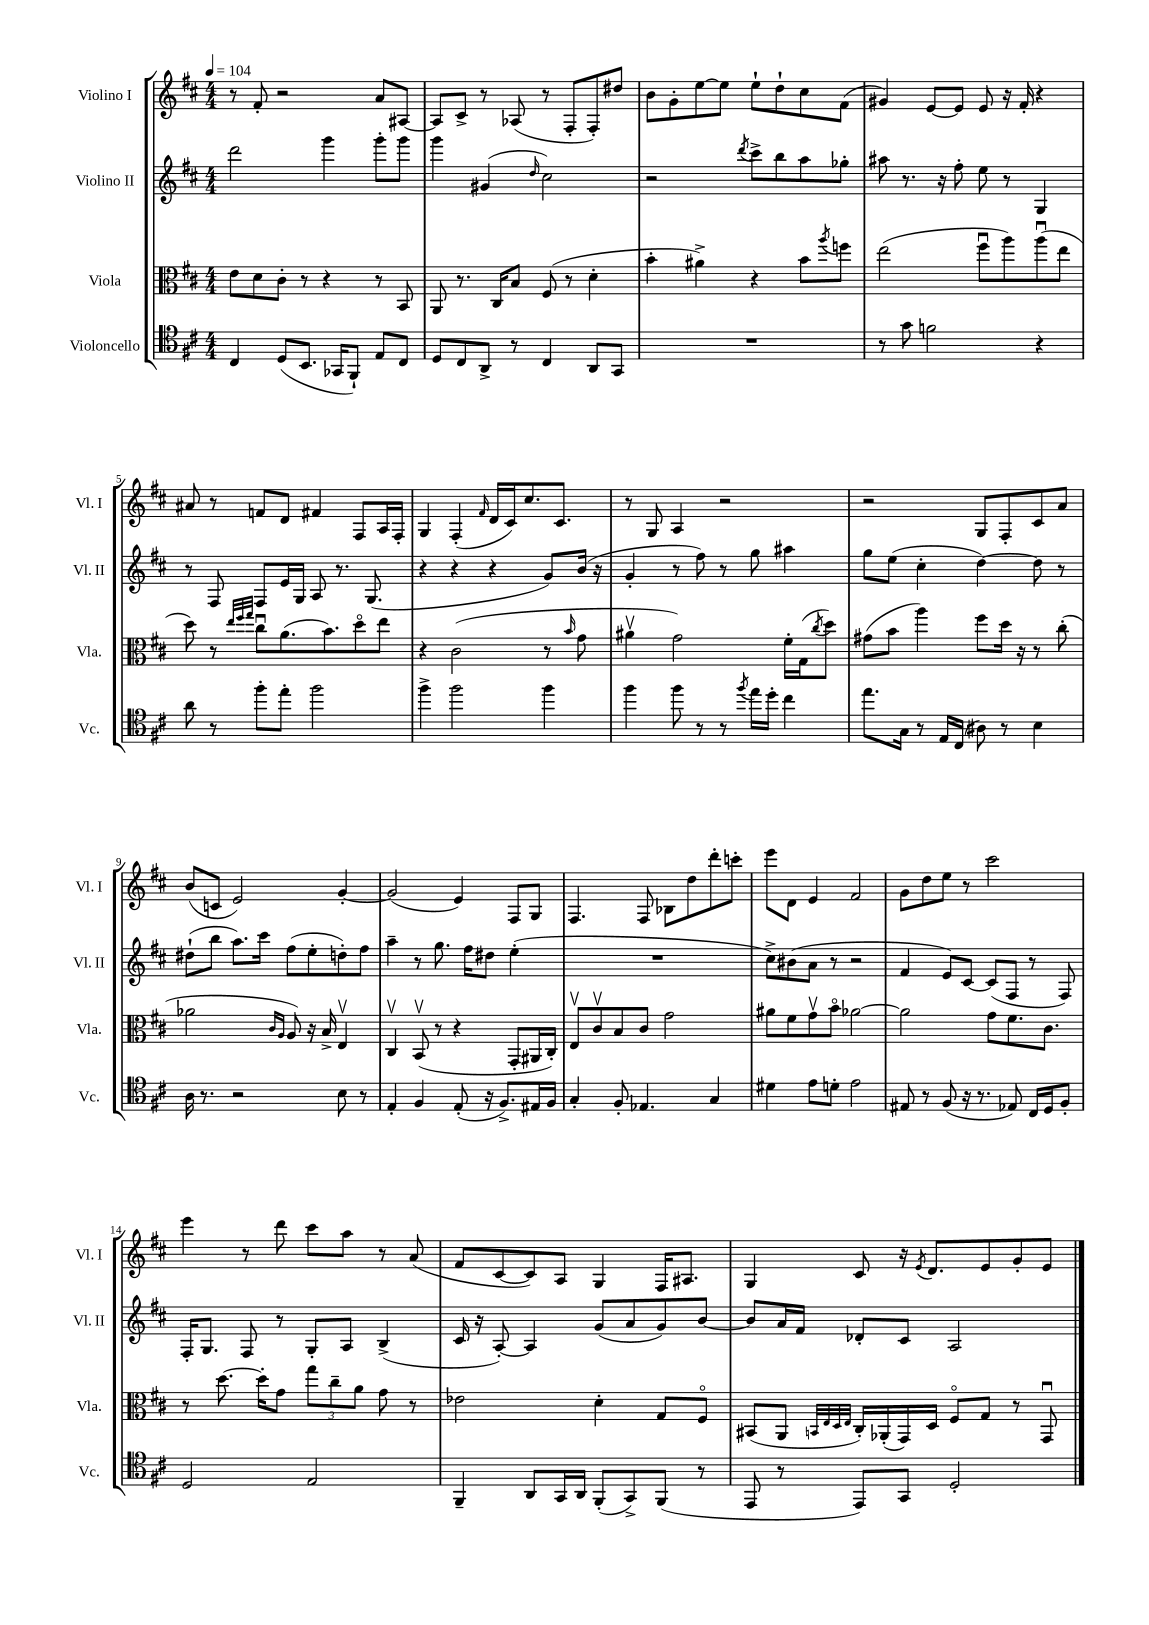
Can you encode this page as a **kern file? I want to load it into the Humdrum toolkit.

**kern	**kern	**kern	**kern
*staff4	*staff3	*staff2	*staff1
*clefC4	*clefC3	*clefG2	*clefG2
*k[f#c#]	*k[f#c#]	*k[f#c#]	*k[f#c#]
*M4/4	*M4/4	*M4/4	*M4/4
*MM104	*MM104	*MM104	*MM104
4C#/	8e\L	2ddd\	8r
.	8d\	.	8f#'/
(8D/L	8c#'\J	.	2r
8.BB/J	8r	.	.
.	4r	4ggg\	.
16GG-/LK	.	.	.
8FF#`/J)	.	.	.
8E/L	8r	8ggg'\L	8a/L
8C#/J	8BB/	8ggg\J	[8A#/J
=	=	=	=
8D/L	8AA/	4ggg\	8A#/]L
8C#/	8.r	.	8c#^/J
8AA^/J	.	(4g#/	8r
.	16C#/LK	.	.
8r	8B/J	.	(8A-/
.	.	16qqdd/	.
4C#/	(8F#/	2cc#\)	8r
.	8r	.	8F#'/L
8AA/L	4d'\	.	8F#'/)
8GG/J	.	.	8dd#/J
=	=	=	=
1r	4b'\	2r	8b\L
.	.	.	8g'\
.	4a#^\)	.	[8ee\
.	.	.	8ee\]J
.	.	8qddd/	.
.	4r	8ccc#^\L	8ee`\L
.	.	8bb\	8dd`\
.	8b\L	8aa\	8cc#\
.	8qaa/	.	.
.	8ff\J	8gg-'\J	(8f#\J
=	=	=	=
8r	(2ee\	8aa#\	4g#/)
8g\	.	8.r	.
2f\	.	.	[8e/L
.	.	16r	.
.	.	8ff#'\	8e/]J
.	8ff#u\L	8ee\	8e/
.	8aa\)	8r	16r
.	.	.	16f#'/
4r	(8aau\	4G/	4r
.	8ee\J	.	.
=	=	=	=
8a\	8dd\)	8r	8a#/
8r	8r	8F#/	8r
.	32qqee/LLL	.	.
.	32qqff#/	.	.
.	32qqgg/JJJ	.	.
8ff#'\L	8cc#u\L	8F#/L	8f/L
8ee'\J	(8.a\	16e/L	8d/J
.	.	16G/JJ	.
2ff#\	.	8A/	4f#/
.	8.b\)	.	.
.	.	8.r	.
.	8ddo\	.	8F#/L
.	.	(8.G/	.
.	8ee\J	.	16A/L
.	.	.	16F#'/JJ
=	=	=	=
4ff#^\	4r	4r	4G/
2ff#\	(2c#\	4r	(4F#'/
.	.	.	16qqf#/
.	.	4r	16d/LL
.	.	.	16c#/J)
.	.	.	8.cc#/
4ff#\	8r	8g/L)	.
.	.	.	8.c#/J
.	16qqb/	.	.
.	8g\	(16b/Jk	.
.	.	16r	.
=	=	=	=
4ff#\	4a#v\	4g'/	8r
.	.	.	8G/
8ff#\	2g\)	8r	4A/
8r	.	8ff#\)	.
8r	.	8r	2r
8qff#/	.	.	.
16ee\LL	.	8gg\	.
16dd'\JJ	.	.	.
4cc#\	16f#'\LL	4aa#\	.
.	(16G\J	.	.
.	8qcc#/	.	.
.	8dd\J)	.	.
=	=	=	=
8.ee\L	(8g#\L	8gg\L	2r
.	8b\J	(8ee\J	.
16G\Jk	.	.	.
8r	4aa\)	4cc#'\	.
16E/LL	.	.	.
(16C#/JJ	.	.	.
8A#\)	8ff#\L	[4dd\)	8G/L
8r	16dd\Jk	.	8F#'/
.	16r	.	.
4B\	8r	8dd\]	8c#/
.	(8cc#'\	8r	8a/J
=	=	=	=
16A\	2a-\	(8dd#`\L	(8b/L
8.r	.	.	.
.	.	8bb\J	8c/J
2r	.	8.aa\L)	2e/)
.	.	16ccc#\Jk	.
.	16qqc#/LL	.	.
.	16qqA/JJ	.	.
.	8A/)	(8ff#\L	.
.	16r	8ee'\	.
.	16B^/	.	.
8B\	4Ev/	8dd'\)	[4g'/
8r	.	8ff#\J	.
=	=	=	=
4E'/	4C#v/	4aa~\	(2g/]
4F#/	(8BBv/	8r	.
.	8r	8.gg\	.
(8E'/	4r	.	4e/)
.	.	16ff#\LK	.
16r	.	8dd#\J	.
8.F#^/L)	.	.	.
.	8GG'/L	(4ee'\	8F#/L
16E#/L	16AA#/L	.	8G/J
16F#/JJ	16C#'/JJ)	.	.
=	=	=	=
4G'/	8Ev/L	1r	4.F#/
.	8c#v/	.	.
8F#'/	8B/	.	.
4.E-/	8c#/J	.	8F#/
.	2g\	.	8B-\L
.	.	.	8dd\
4G/	.	.	8ddd'\
.	.	.	8ccc'\J
=	=	=	=
4d#\	8a#\L	8cc#^\L)	8eee\L
.	8f#\	(8b#\	8d\J
8e\L	8gv\	8a\J	4e/
8d'\J	8bo\J	8r	.
2e\	[2a-\	2r	2f#/
=	=	=	=
8E#/	2a-\]	4f#/	8g\L
8r	.	.	8dd\
(8F#/	.	8e/L)	8ee\J
16r	.	[8c#/J	8r
8.r	.	.	.
.	8g\L	(8c#/]L	2ccc#\
8E-/)	8.f#\	8F#/J	.
16C#/LL	.	8r	.
16D/J	8.c#\J	.	.
8F#'/J	.	8F#/)	.
=	=	=	=
2D/	8r	16F#'/LK	4eee\
.	.	8.G/J	.
.	[8.dd\	.	.
.	.	8F#/	8r
.	16dd'\]LK	.	.
.	8g\J	8r	8ddd\
2E/	12gg\L	8G'/L	8ccc#\L
.	12cc#~\	.	.
.	.	8A/J	8aa\J
.	12a\J	.	.
.	8g\	(4B^/	8r
.	8r	.	(8a/
=	=	=	=
4FF#~/	2e-\	16c#/	8f#/L
.	.	16r	.
.	.	[8A'/)	[8c#/
8AA/L	.	4A/]	8c#/])
16GG/L	.	.	8A/J
16AA/JJ	.	.	.
(8FF#'/L	4d'\	(8g/L	4G/
8GG^/)	.	8a/	.
(8FF#/J	8G/L	8g/)	16F#/LK
.	.	.	8.A#/J
8r	8F#o/J	[8b/J	.
=	=	=	=
8EE/	(8BB#/L	8b/]L	4G/
8r	8AA/J	16a/L	.
.	.	16f#/JJ	.
.	32qqBB/LLL	.	.
.	32qqE/	.	.
.	32qqD/	.	.
.	32qqE/JJJ	.	.
8EE/L)	16C#'/LL)	8d-'/L	8c#/
.	(16AA-'/	.	.
8GG/J	16GG/)	8c#/J	16r
.	.	.	8qe/
.	16D/JJ	.	8.d/L
2D'/	8F#o/L	2A/	.
.	8G/J	.	8e/
.	8r	.	8g'/
.	8GGu/	.	8e/J
==	==	==	==
*-	*-	*-	*-
